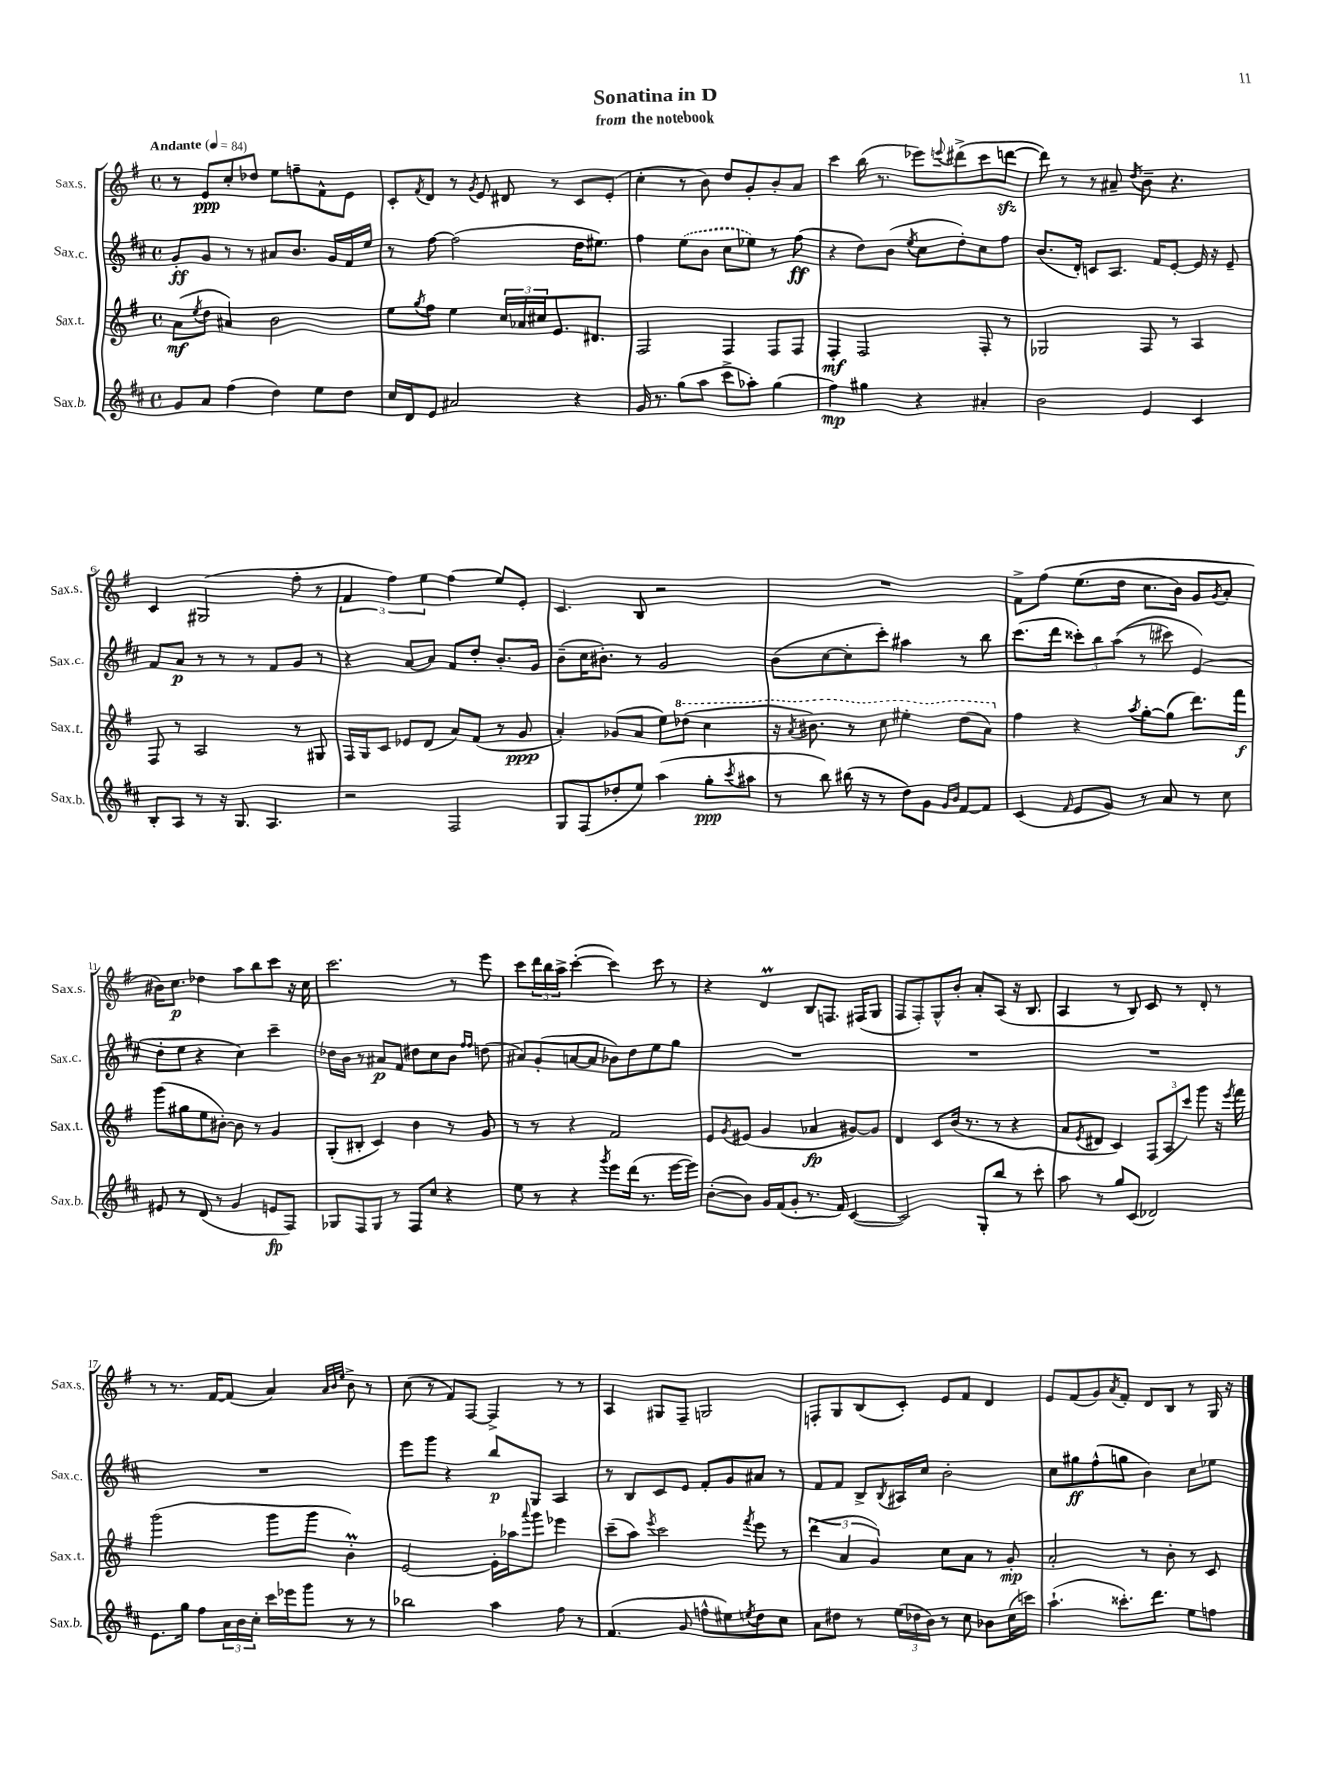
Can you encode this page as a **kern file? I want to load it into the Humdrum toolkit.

**kern	**kern	**kern	**kern
*staff4	*staff3	*staff2	*staff1
*clefG2	*clefG2	*clefG2	*clefG2
*k[f#c#]	*k[f#]	*k[f#c#]	*k[f#]
*M4/4	*M4/4	*M4/4	*M4/4
*met(c)	*met(c)	*met(c)	*met(c)
*MM84	*MM84	*MM84	*MM84
8g/L	(8a\L	8g'/L	8r
.	8qee/	.	.
8a/J	8dd\J	8g/J	8e/L
(4ff#\	4a#/)	8r	8cc'/
.	.	8r	8dd-/J
4dd\)	2b\	8a#/L	8ee\L
.	.	8.b/J	8ff~\
8ee\L	.	.	8f#^^\
.	.	16g/LL	.
8dd\J	.	16f#/	8e\J
.	.	16ee/JJ	.
=	=	=	=
16cc#/LL	8ee\L	8r	8c'/L
16d/J	.	.	.
.	8qgg/	.	8qf#/
8e/J	8ff#\J	[8ff#\	8d/J
2a#/	4ee\	(2ff#\]	8r
.	.	.	8qg/
.	.	.	8e/
.	24cc/LL	.	8d#/
.	24a-/	.	.
.	24cc#/J	.	.
.	8.e/	.	8r
4r	.	16dd\LK	8c/L
.	8.d#/J	8.ee#\J)	.
.	.	.	(8e'/J
=	=	=	=
16g/	2F#/	4ff#\	4cc'\
8.r	.	.	.
(8gg\L	.	(8ee\L	8r
8aa\J	.	8b\J	8b\)
8ccc#^\L	4F#/	8cc#\L	8dd/L
8aa-'\J)	.	8ee-\J)	8g'/
(4gg\	8F#/L	8r	8b'/
.	8F#/J	(8ff#\	8a/J
=	=	=	=
4ff#\)	4F#'/	4r	4ccc\
4gg#\	2F#/	8dd\L)	(16bb\
.	.	.	8.r
.	.	(8b\J	.
.	.	8qee/	.
4r	.	8cc#\L	8eee-\L)
.	.	.	8qqeee/
.	.	8dd'\)	(8ddd#^\
4a#'/	8F#'/	8cc#\	8ccc\
.	8r	8ff#\J	[8ddd\J
=	=	=	=
2b\	2G-/	(8.b/L	8ddd\])
.	.	.	8r
.	.	16d'/Jk)	.
.	.	8c/L	8r
.	.	8.A/J	8a#~/
.	.	.	8qdd/
4e/	8F#/	.	8b~\
.	.	16f#/LK	.
.	8r	[8e'/J	4.r
4c#/	4A/	16e/]	.
.	.	16r	.
.	.	8e~/	.
=	=	=	=
8B'/L	8F#/	8f#/L	4c/
8A/J	8r	8a/J	.
8r	2A/	8r	(2G#/
16r	.	8r	.
8.G/	.	.	.
.	.	8r	.
4.A/	.	8f#/L	.
.	8r	8g/J	8ff#'\
.	8G#/	8r	8r
=	=	=	=
2r	16F#/LL	4r	6f#/
.	16G/J	.	.
.	8c/J	.	.
.	.	.	6ff#\)
.	8e-/L	[8a/L	.
.	.	.	6ee\
.	(8d/J	8a/]J	.
2F#/	8a/L)	8f#/L	(4ff#\
.	(8f#/J	8dd'/J	.
.	8r	8.b'/L	8ee/L)
.	8g/	.	8e'/J
.	.	16g/Jk	.
=	=	=	=
8G/L	4a'/)	(8b~\L	4.c/
(8F#/	.	16cc#\K	.
.	.	8.b#'\J)	.
8dd-'/	(8g-/L	.	.
8ee/J)	8a/J	8r	8B/
(4aa\	8ee\L)	2g/	2r
.	(8ddd-\J	.	.
8gg'\L	4ccc\	.	.
8qccc#/	.	.	.
8aa#\J	.	.	.
=	=	=	=
8r	16r	(8b\L	1r
.	8qaa/	.	.
.	8.bb#\)	.	.
8bb\)	.	[8cc#\	.
(16bb#\	8r	8cc#'\]	.
16r	.	.	.
8r	8ccc\	8ccc#'\J)	.
8dd\L)	4eee#'\	4aa#\	.
8g\J	.	.	.
16qqg/LL	.	.	.
16qqb/JJ	.	.	.
[8f#/L	(8ddd\L	8r	.
8f#/]J	8aa\J)	8bb\	.
=	=	=	=
(4c#/	4ff#\	(8.ccc#\L	8f#^\L
.	.	.	&(8ff#\J
.	.	16ddd\Jk	.
16qqf#/	.	.	.
8e/L	4r	12ccc##'\L)	(8.ee\L
.	.	12bb\	.
8g/J)	.	.	.
.	.	&((12aa\J	.
.	.	.	16dd\Jk
.	8qaa/	.	.
8r	[8gg'\L	8r	8.cc\L
8a/	(8gg\]J	8ccc#\)	.
.	.	.	16b\Jk)
8r	8.ddd\L)	(4e/&)	8g/L
.	.	.	8qg/
8cc#\	.	.	8a'/J
.	16fff#\Jk	.	.
=	=	=	=
8e#/	(8ggg\L	8dd'\L	16b#\LK&)
.	.	.	8.cc\J
8r	8gg#\	8ee\J	.
(8d/	8ee\	4r	4dd-\
8r	[8b#'\J)	.	.
4g/	8b#\]	4cc#\)	8aa\L
.	8r	.	8bb\
8e/L	4g/	4ccc#~\	8ccc\J
8F#/J)	.	.	16r
.	.	.	16cc\
=	=	=	=
8G-/L	(8G'/L	16dd-\LL	2.ccc\
.	.	16b\JJ	.
8F#/	8B#'/J	8r	.
8G-/J	4c/)	8a#/L	.
8r	.	8f#/J	.
8F#/L	4b\	8dd#\L	.
8cc#/J	.	8cc#\	.
4r	8r	8b\J	8r
.	.	16qqff#/LL	.
.	.	16qqff#/JJ	.
.	8g/	(8dd\	8eee\
=	=	=	=
8ee\	8r	8a#/L)	8ccc\L
8r	8r	(8g'/	24ddd\L
.	.	.	24bb\
.	.	.	24aa^\JJ
4r	4r	[8a/	([4ccc'\
.	.	8a/]J	.
8qggg/	.	.	.
8eee\L	2f#/	8b-\L)	4ccc\])
(16ddd\Jk	.	8dd\	.
8.r	.	.	.
.	.	8ee\	8ccc\
[16eee\LL	.	8gg\J	8r
16eee\]JJ)	.	.	.
=	=	=	=
([8b'\L	8e/L	1r	4r
.	8qg/	.	.
8b\]J)	(8e#/J	.	.
16g/LL	4g/	.	4d/
(16f#/J	.	.	.
8g'/J	.	.	.
8.r	4a-/	.	8B/L
.	.	.	8.F/J
16f#/)	.	.	.
([4c#/	[8g#/L)	.	.
.	.	.	(16F#/LK
.	8g#/]J	.	8G/J
=	=	=	=
2c#/])	4d/	1r	8F#/L
.	.	.	8F#'/)
.	8c/L	.	8G^^/
.	(16b/Jk	.	8b'/J
.	8.r	.	.
8G'/L	.	.	8a'/L
8bb/J	8r	.	(8A/J
8r	4r	.	16r
.	.	.	8.B/
8ccc#'\	.	.	.
=	=	=	=
8aa\	8a/L	1r	4A/
.	8qe/	.	.
8r	8d#/J	.	.
8gg/L	4c/)	.	8r
(8c#/J	.	.	8B/)
2d-/)	(12F#/L	.	8c/
.	12A/	.	.
.	.	.	8r
.	12ccc/J)	.	.
.	8ggg\	.	8d'/
.	16r	.	8r
.	8qeee/	.	.
.	16fff#\	.	.
=	=	=	=
8.e\L	(2ggg\	1r	8r
.	.	.	8.r
16gg\Jk	.	.	.
8ff#\L	.	.	.
.	.	.	[16f#/LK
24a\L	.	.	(8f#/]J
24b\	.	.	.
24cc#'\JJ	.	.	.
16ccc#\LL	8ggg\L	.	4a/)
16eee-\J	.	.	.
8ggg\J	8ggg\J	.	.
.	.	.	32qqa/LLL
.	.	.	32qqb/
.	.	.	32qqee/JJJ
8r	4b'\)	.	8b^\
8r	.	.	8r
=	=	=	=
2bb-\	[2e/	8eee\L	(8cc\
.	.	8ggg\J	8r
.	.	4r	8f#/L)
.	.	.	[8F#/J
4aa\	16e'\]LL	8bb/L	4F#^/]
.	16aa-\J	.	.
.	8qqaaa/	.	.
.	8ggg\J	8G/J	.
8ff#\	4eee-\	4A/	8r
8r	.	.	8r
=	=	=	=
(4.f#/	(8ccc~\L	8r	4A/
.	8aa\J)	8B/L	.
.	8qeee/	.	.
.	2ccc\	8c#/	8G#/L
8g/	.	8e/J	8F#~/J
8ff^^\L	.	8f#'/L	2G/
8ee#\)	.	8g/	.
8qee/	8qfff#/	.	.
8dd\	8eee\	8a#/J	.
8cc#\J	8r	8r	.
=	=	=	=
8a\L	(6ddd\	8f#/L	8F'/L
8dd#\J	.	8f#/J	8G/
.	6a/	.	.
8r	.	8B^/L	(8B/
.	6g/)	.	.
.	.	8qB/	.
(24ee\LL	.	16A#/L	8c'/J)
24dd-\	.	.	.
.	.	16cc#/JJ	.
24b\JJ)	.	.	.
8r	8cc\L	2b'\	8e/L
8cc#\	8a\J	.	8f#/J
8b-\L	8r	.	4d/
(16cc#\L	8g'/	.	.
16ccc\JJ)	.	.	.
=	=	=	=
(4.aa`\	2a'/	8cc#\L	8e/L
.	.	8gg#\	(8f#/
.	.	(8ff#^^\	8g/)
.	.	.	8qa/
8.ccc##'\L)	.	8gg\J	8f#'/J
.	8r	4b\)	8d/L
8.ddd\J	.	.	.
.	8b'\	.	8B/J
8ee\L	8r	8cc#\L	8r
8ff\J	8c/	8ee-\J	16G/
.	.	.	16r
==	==	==	==
*-	*-	*-	*-
